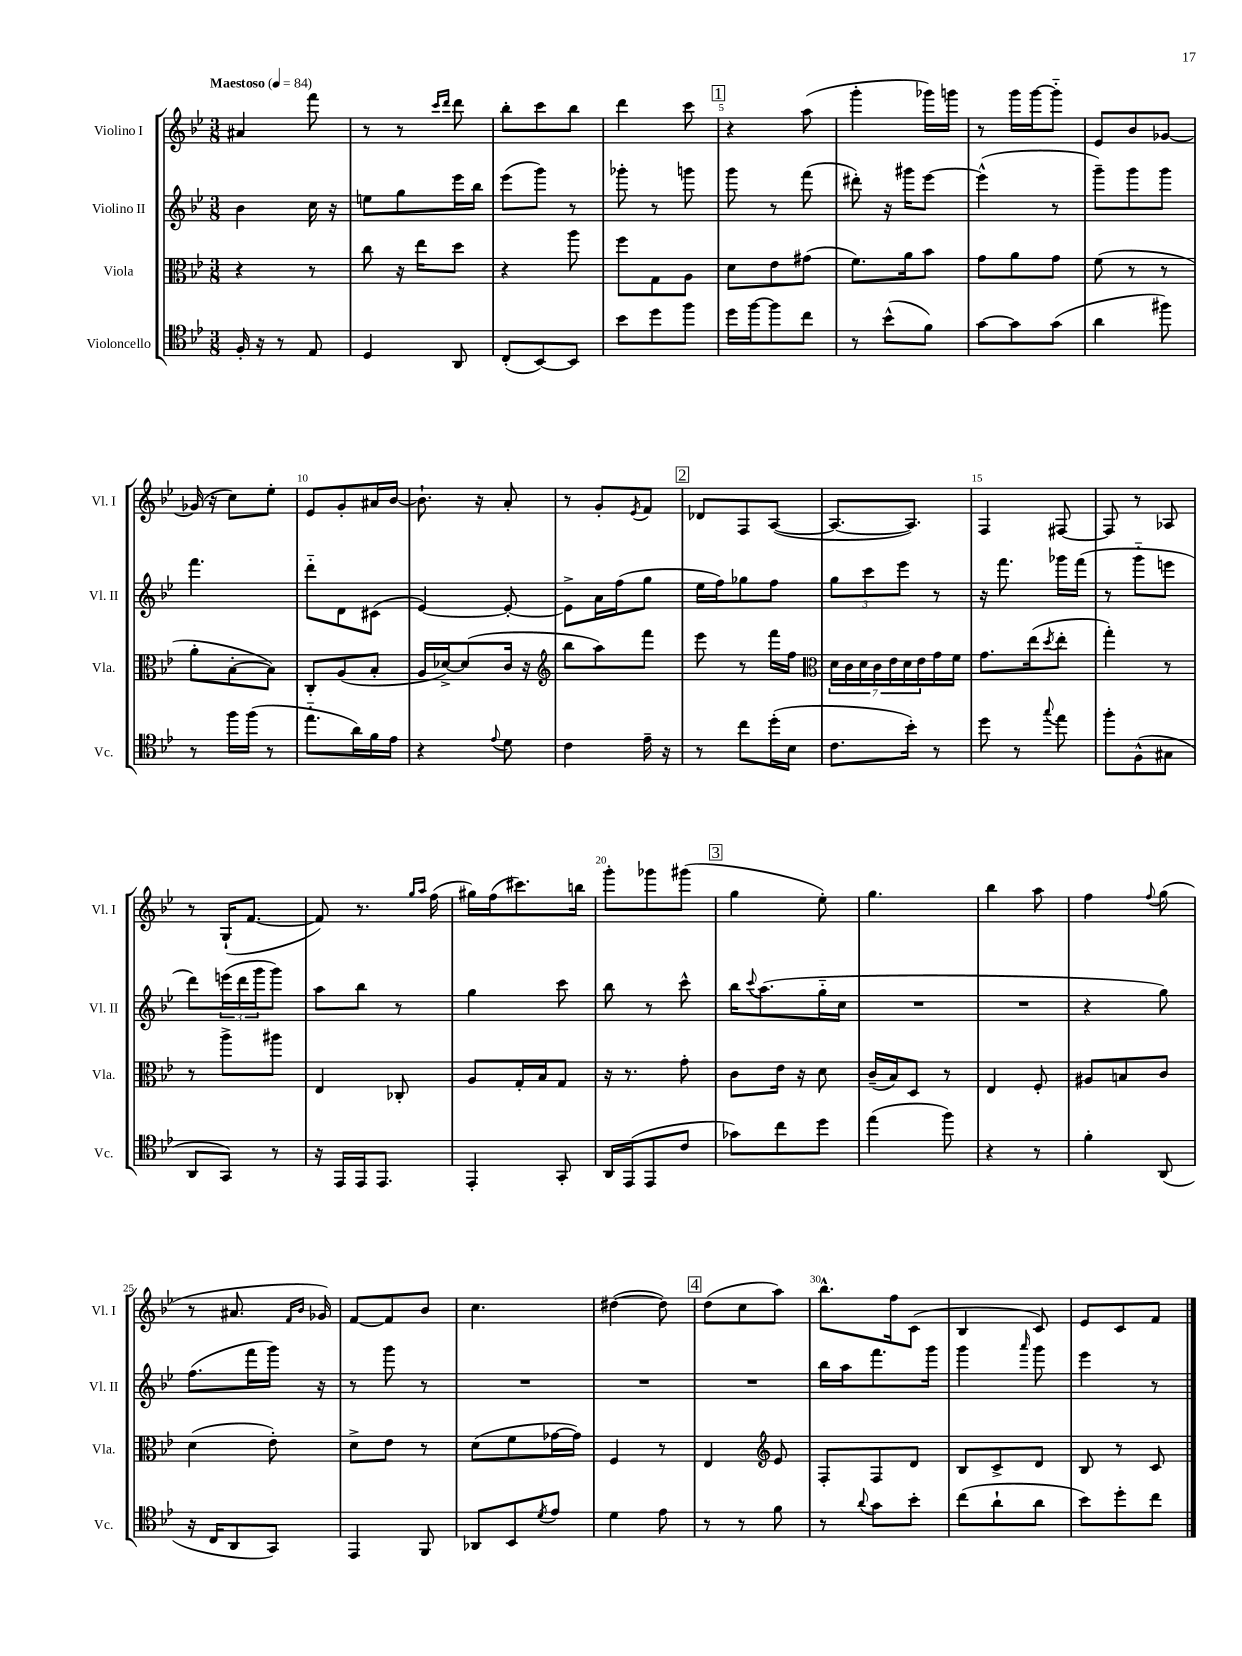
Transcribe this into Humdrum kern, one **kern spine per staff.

**kern	**kern	**kern	**kern
*part4	*part3	*part2	*part1
*staff4	*staff3	*staff2	*staff1
*I"Violoncello	*I"Viola	*I"Violino II	*I"Violino I
*I'Vc.	*I'Vla.	*I'Vl. II	*I'Vl. I
*clefC4	*clefC3	*clefG2	*clefG2
*k[b-e-]	*k[b-e-]	*k[b-e-]	*k[b-e-]
*M3/8	*M3/8	*M3/8	*M3/8
*MM84	*MM84	*MM84	*MM84
=1	=1	=1	=1
!	!	!	!LO:TX:a:B:t=Maestoso
16F'/	4r	4b-\	4a#X/
16r	.	.	.
8r	.	.	.
8E-/	8r	16cc\	8fff\
.	.	16r	.
=2	=2	=2	=2
4D/	8cc\	8een\L	8r
.	16r	8gg\	8r
.	16ee-\KL	.	.
.	.	.	16qqccc/LL
.	.	.	16qqddd/JJ
8AA/	8dd\J	16eee-\L	8ddd\
.	.	16bb-\JJ	.
=3	=3	=3	=3
(8C'/L	4r	(8eee-\L	8bb-'\L
[8BB-/)	.	8ggg\J)	8ccc\
8BB-/J]	8aa\	8r	8bb-\J
=4	=4	=4	=4
8b-\L	8ff\L	8ggg-X'\	4ddd\
8dd\	8G\	8r	.
8ff\J	8A\J	8gggn\	8ccc\
!!LO:REH:place=s1:t=1
=5	=5	=5	=5
16dd\LL	8d\L	8ggg\	4r
[16ff\J	.	.	.
8ff\]	8e-\	8r	.
8cc\J	(8g#X\J	(8fff\	(8aa\
=6	=6	=6	=6
8r	8.f\L)	8ddd#X'\)	4ggg'\
(8b-^^\L	.	16r	.
.	16a\k	16ggg#X\KL	.
8f\J)	8b-\J	[8eee-\J	16ggg-X\LL)
.	.	.	16gggn\JJ
=7	=7	=7	=7
[8g\L	8g\L	(4eee-^^\]	8r
8g\]	8a\	.	16ggg\LL
.	.	.	[16ggg\J
(8g\J	8g\J	8r	8ggg\J]
=8	=8	=8	=8
4a\	(8f\	8ggg~\L)	8e-/L
.	8r	8ggg\	8b-/
8ff#X\)	8r	8ggg\J	[8g-X/J
!!LO:LB:g=z
=9	=9	=9	=9
8r	8a'\L	4.fff\	(16g-X/]
.	.	.	16r
16ff\LL	[8B-'\	.	8cc\L)
(16ff\JJ	.	.	.
8r	8B-\J])	.	8ee-'\J
=10	=10	=10	=10
8.ee-\L	8C'/L	8ddd\L	8e-/L
.	(8A/	8d\	8g'/
16a\L)	.	.	.
16f\	8B-'/J	(8c#X\J	16a#X/L
16e-\JJ	.	.	[16b-/JJ
=11	=11	=11	=11
4r	16A/LL	[4e-/)	8.b-`\]
.	[16d-X^/J)	.	.
.	(8d-/]	.	.
.	.	.	16r
8qqe-/	.	.	.
8d\	16c/Jk	8e-'/_	8a'/
.	16r	.	.
=12	=12	=12	=12
*	*clefG2	*	*
4c\	8bb-\L	8e-^\L]	8r
.	8aa\)	16a\L	8g'/L
.	.	(16ff\J	.
.	.	.	8qe-/
16e-~\	8fff\J	8gg\J	8f/J
16r	.	.	.
!!LO:REH:place=s1:t=2
=13	=13	=13	=13
8r	8eee-\	16ee-\LL	8d-X/L
.	.	16ff\J)	.
8cc\L	8r	8gg-X\	8F/
(16dd'\L	16fff\LL	8ff\J	([8A/J
16B-\JJ	16ff\JJ	.	.
=14	=14	=14	=14
*	*clefC3	*	*
8.c\L	28d\LL	12gg\L	8.A/L_
.	28c\	.	.
.	28d\	.	.
.	.	12ccc\	.
.	28c\	.	.
.	28e-\	.	.
.	.	12eee-\J	.
.	28d\	.	.
16b-'\Jk)	.	.	8.A/J])
.	28e-\	.	.
8r	16g\	8r	.
.	16f\JJ	.	.
=15	=15	=15	=15
8dd\	8.g\L	16r	4F/
.	.	8.fff\	.
8r	.	.	.
.	(16ee-\k	.	.
8qqgg/	8qdd/	.	.
8ee-\	8ee-'\J	16ggg-X\LL	[8F#X/
.	.	(16fff\JJ	.
=16	=16	=16	=16
8ff'\L	4gg'\)	8r	8F#/]
(8F^^\	.	8ggg\L	8r
8G#X\J	8r	8eeen\J	8A-X/
!!LO:LB:g=z
=17	=17	=17	=17
8AA/L	8r	8ddd\L)	8r
8GG/J)	8aa^\L	(24eeen\L	(16G`/KL
.	.	24ddd\	.
.	.	.	[8.f/J
.	.	24ggg\J	.
8r	8aa#X\J	8ggg\J)	.
=18	=18	=18	=18
16r	4E-/	8aa\L	8f/])
16EE-/LL	.	.	.
16EE-/J	.	8bb-\J	8.r
8.EE-/J	.	.	.
.	8C-X'/	8r	.
.	.	.	16qqgg/LL
.	.	.	16qqaa/JJ
.	.	.	(16ff\
=19	=19	=19	=19
4EE-'/	8A/L	4gg\	16gg#X\LL)
.	.	.	(16ff\J
.	16G'/L	.	8.ccc#X\)
.	16B-/J	.	.
8GG'/	8G/J	8ccc\	.
.	.	.	16bbn\Jk
=20	=20	=20	=20
16AA/LL	16r	8bb-\	8ggg'\L
(16EE-/J	8.r	.	.
8EE-/	.	8r	8ggg-X\
8c/J	8g'\	8ccc^^\	(8ggg#X\J
!!LO:REH:place=s1:t=3
=21	=21	=21	=21
8g-X\L)	8c\L	16bb-\KL	4gg\
.	.	8qqccc/	.
.	.	(8.aa\	.
8cc\	16e-\Jk	.	.
.	16r	.	.
8dd\J	8d\	16gg\L	8ee-'\)
.	.	16cc\JJ	.
=22	=22	=22	=22
(4ee-\	(16c~/LL	4.r	4.gg\
.	16B-/J)	.	.
.	8D/J	.	.
8ff\)	8r	.	.
=23	=23	=23	=23
4r	4E-/	4.r	4bb-\
8r	8F'/	.	8aa\
=24	=24	=24	=24
4f'\	8A#X/L	4r	4ff\
.	8Bn/	.	.
.	.	.	8qqff/
(8AA/	8c/J	8gg\)	(8gg\
!!LO:LB:g=z
=25	=25	=25	=25
16r	(4d\	(8.ff\L	8r
16C/KL	.	.	.
8AA/	.	.	8.a#X/
.	.	16fff\L	.
8GG/J)	8e-'\)	16ggg\JJ)	.
.	.	.	16qqf/LL
.	.	.	16qqb-/JJ
.	.	16r	16g-X/)
=26	=26	=26	=26
4EE-/	8d^\L	8r	[8f/L
.	8e-\J	8ggg\	8f/]
8FF/	8r	8r	8b-/J
=27	=27	=27	=27
8AA-X/L	(8d\L	4.r	4.cc\
8BB-/	8f\	.	.
8qd/	.	.	.
8e-/J	[16g-X\L	.	.
.	16g-\JJ])	.	.
=28	=28	=28	=28
4d\	4F/	4.r	([4dd#X\
8e-\	8r	.	8dd#\])
!!LO:REH:place=s1:t=4
=29	=29	=29	=29
8r	4E-/	4.r	(8dd\L
8r	.	.	8cc\
*	*clefG2	*	*
8f\	8e-/	.	8aa\J)
=30	=30	=30	=30
8r	8F'/L	16bb-\LL	8.bb-^^\L
.	.	16aa\J	.
8qqa/	.	.	.
8g\L	8F/	8.fff\	.
.	.	.	16ff\k
8b-'\J	8d/J	.	(8c\J
.	.	16ggg\Jk	.
=31	=31	=31	=31
(8cc\L	8B-/L	4ggg\	4B-/
8a`\	8c^/	.	.
.	.	16qqaaa/	.
8a\J	8d/J	8ggg\	8c/)
=32	=32	=32	=32
8b-\L)	8B-/	4eee-\	8e-/L
8dd'\	8r	.	8c/
8cc\J	8c/	8r	8f/J
==	==	==	==
*-	*-	*-	*-
